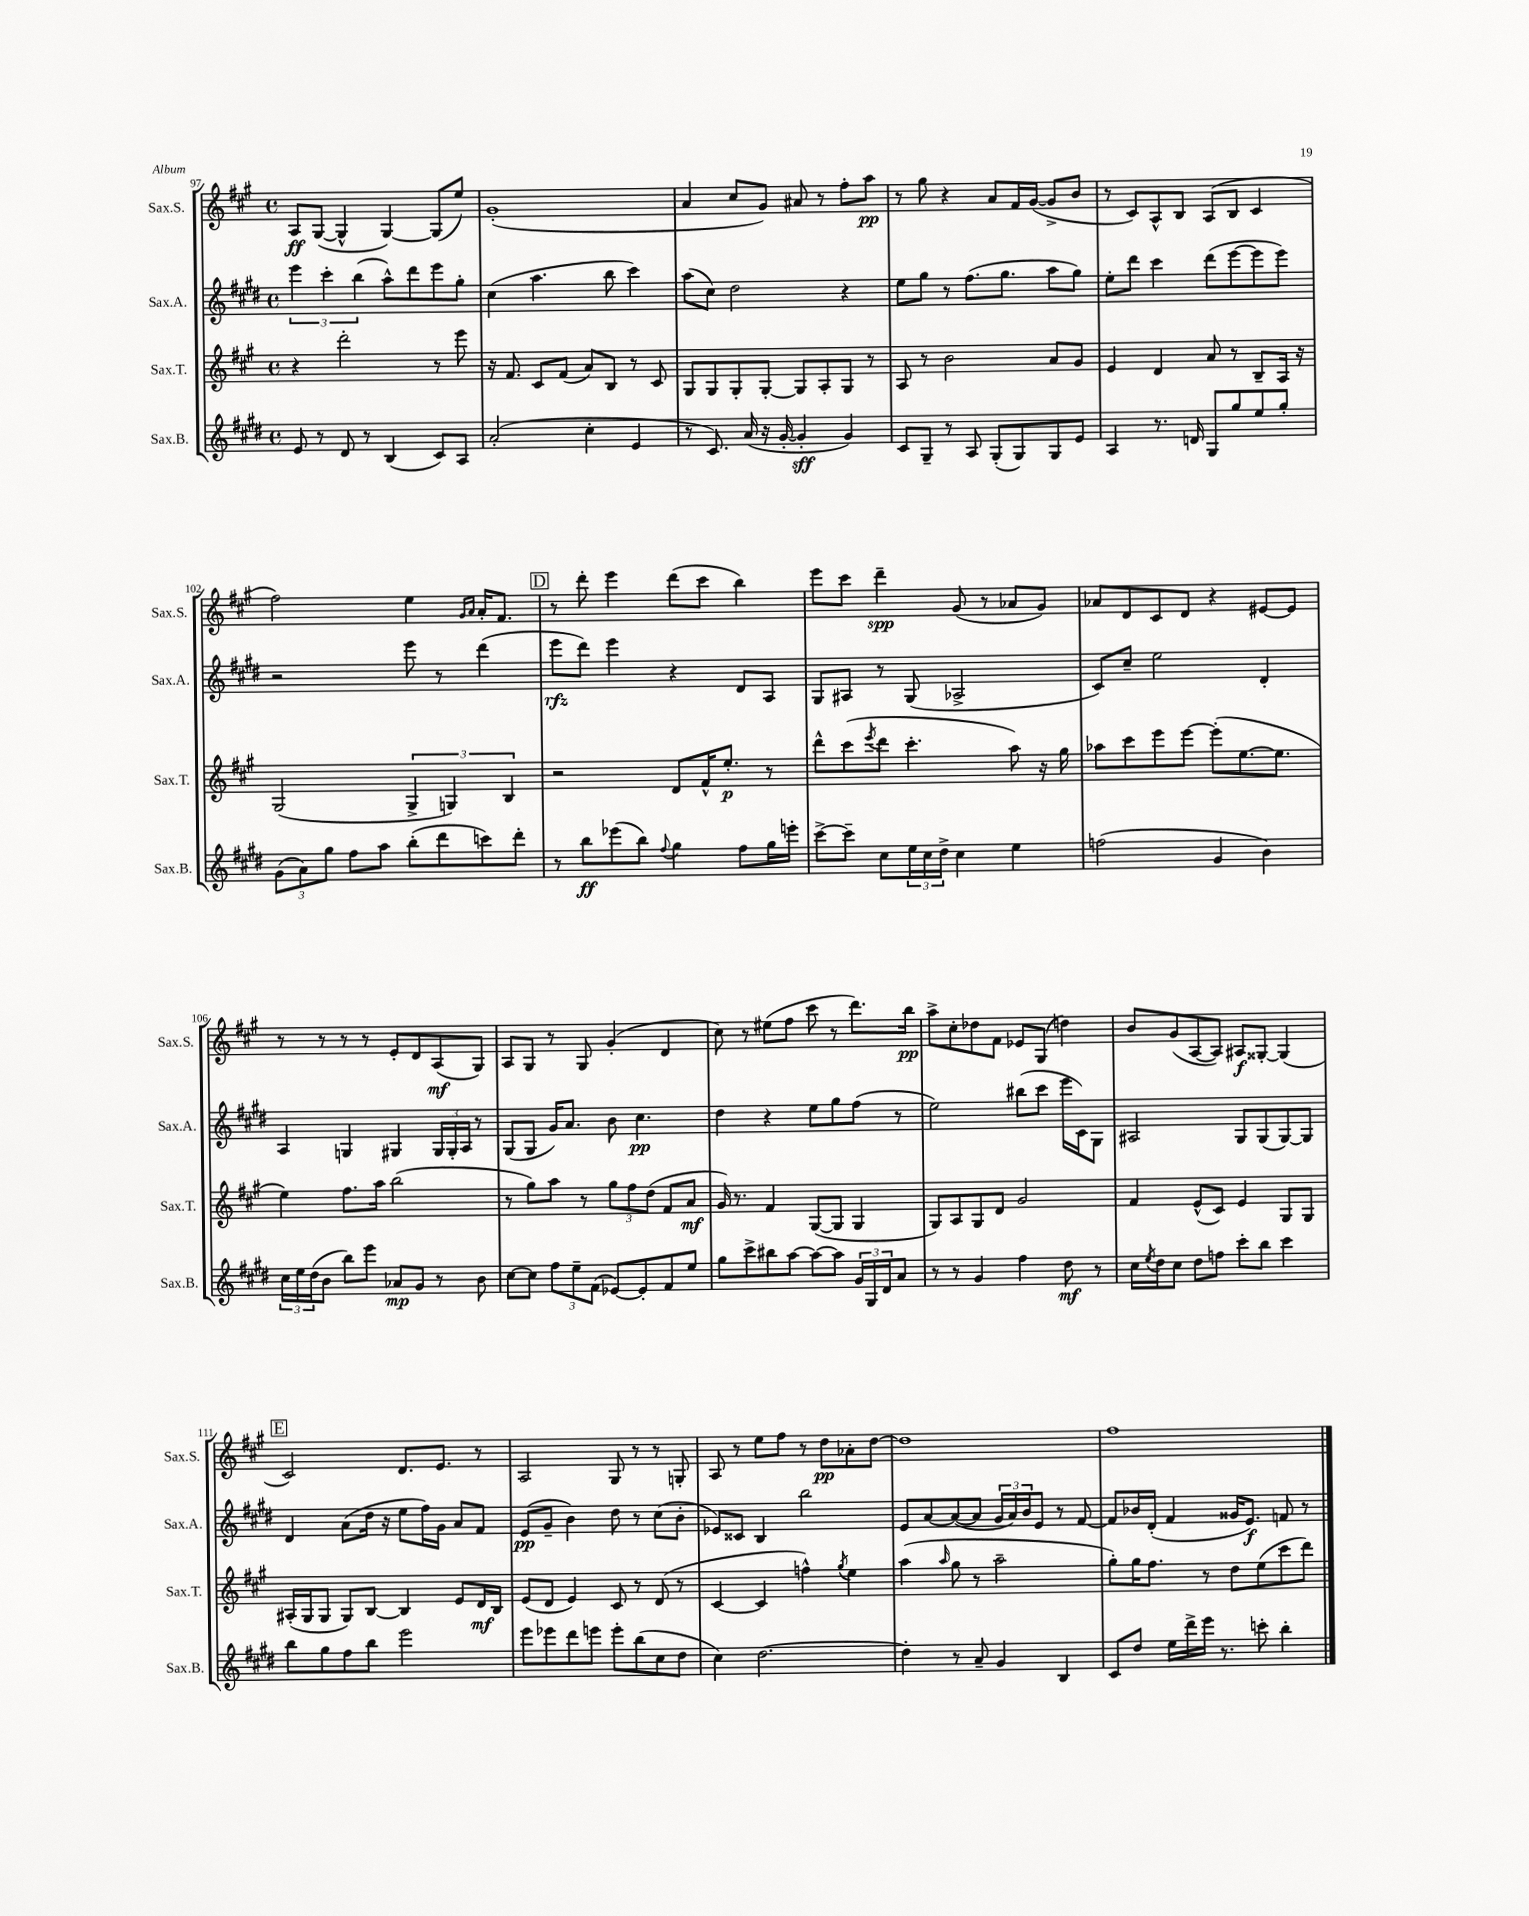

**kern	**kern	**kern	**kern
*staff4	*staff3	*staff2	*staff1
*clefG2	*clefG2	*clefG2	*clefG2
*k[f#c#g#d#]	*k[f#c#g#]	*k[f#c#g#d#]	*k[f#c#g#]
*M4/4	*M4/4	*M4/4	*M4/4
*met(c)	*met(c)	*met(c)	*met(c)
8e	4r	6eee	8A
8r	.	.	([8G#
.	.	6ccc#'	.
8d#	2ddd'	.	4G#^^]
.	.	(6bb	.
8r	.	.	.
(4B	.	8aa^^)	[4G#)
.	.	8ddd#	.
8c#)	8r	8eee	(8G#]
8A	8eee	8gg#'	8ee)
=	=	=	=
(2a'	16r	(4cc#	(1g#'
.	8.f#	.	.
.	8c#	4.aa	.
.	(8f#	.	.
4cc#'	8a)	.	.
.	8B	8bb	.
4e	8r	4ccc#)	.
.	8c#	.	.
=	=	=	=
8r	8G#	(8aa	4a
8.c#)	8G#	8cc#)	.
.	8G#'	2dd#	8cc#
(16a	.	.	.
16r	[8G#'	.	8g#)
[16g#'	.	.	.
4g#']	8G#]	.	8a#
.	8A'	.	8r
4g#)	8G#	4r	8ff#'
.	8r	.	8aa
=	=	=	=
8c#	8A	8ee	8r
8G#~	8r	8gg#	8gg#
8r	2b	8r	4r
8A	.	(8.ff#	.
(8G#'	.	.	8a
.	.	8.gg#	.
8G#)	.	.	16f#
.	.	.	([16g#
8G#	8a	8aa	8g#^]
8e	8g#	8gg#)	8b
=	=	=	=
4A	4e	8ee'	8r
.	.	8ddd#	8c#)
8.r	4d	4ccc#	8A^^
.	.	.	8B
16d	.	.	.
8G#	8a	(8ddd#	(8A
8gg#	8r	[8eee	8B
8ee	8B~	8eee]	4c#
8gg#'	16A	8eee)	.
.	16r	.	.
=	=	=	=
(12g#	(2G#	2r	2ff#)
12a)	.	.	.
12gg#	.	.	.
8ff#	.	.	.
8aa	.	.	.
(8bb'	6G#^	8eee	4ee
8ddd#	.	8r	.
.	6G)	.	.
.	.	.	16qqg#
.	.	.	16qqa
8ccc)	.	(4ddd#	16a'
.	.	.	8.f#
.	6B	.	.
8ddd#'	.	.	.
=	=	=	=
8r	2r	8eee	8r
8bb	.	8ddd#)	8ddd'
(8eee-	.	4eee	4eee
8bb)	.	.	.
8qqff#	.	.	.
4gg#	8d	4r	(8ddd
.	16f#^^	.	8ccc#
.	8.ee'	.	.
8ff#	.	8d#	4bb)
16gg#	8r	8A	.
16eee'	.	.	.
=	=	=	=
[8ccc#^	8ddd^^	8G#	8eee
8ccc#~]	(8ccc#	8A#	8ccc#
.	8qeee	.	.
8cc#	8ddd	8r	4ddd~
24ee	4.ccc#'	(8G#	.
24cc#	.	.	.
24dd#^	.	.	.
4cc#	.	2A-^	(8g#
.	.	.	8r
4ee	8aa)	.	8a-
.	16r	.	8g#)
.	16gg#	.	.
=	=	=	=
(2ff	8aa-	8c#)	8a-
.	8ccc#	8cc#~	8d
.	8eee	2ee	8c#
.	[8eee	.	8d
4g#	(8eee']	.	4r
.	[8.ee	.	.
4b)	.	4d#'	[8e#
.	8.ee]	.	.
.	.	.	8e#]
=	=	=	=
24cc#	4ee)	4A	8r
24ee	.	.	.
(24dd#	.	.	.
8b	.	.	8r
8bb)	8.ff#	4G	8r
8eee	.	.	8r
.	16aa	.	.
8a-	(2bb	4G#	8e'
8g#	.	.	8d
8r	.	24G#	(8A
.	.	24G#'	.
.	.	24A	.
8b	.	8r	8G#)
=	=	=	=
[8cc#	8r	(8G#	8A
8cc#]	8gg#)	8G#	8G#
12ff#	8aa	16g#)	8r
.	.	8.a	.
12ee~	.	.	.
.	8r	.	8G#
(12f#	.	.	.
[8e-)	12gg#	8b	(4g#'
.	12ff#	.	.
8e-']	.	4.cc#	.
.	(12dd	.	.
8f#	8f#	.	4d
8ee	8a	.	.
=	=	=	=
8gg#	16g#)	4dd#	8cc#)
.	8.r	.	.
8ccc#^	.	.	8r
8bb#	4f#	4r	(8ee#
[8aa	.	.	8ff#
8aa_	([8G#	8ee	8ccc#
8aa]	8G#]	8gg#	8r
24g#	4G#	(8ff#	8.ddd)
24G#	.	.	.
24d#	.	.	.
8a	.	8r	.
.	.	.	16bb
=	=	=	=
8r	8G#)	2ee)	8aa^
8r	8A	.	8cc#'
4g#	8G#	.	8dd-
.	8d	.	8f#
4ff#	2g#	(8bb#	8e-
.	.	8ccc#	(8G#
8dd#	.	16eee	4dd)
.	.	16c#)	.
8r	.	8G#	.
=	=	=	=
16cc#	4f#	2A#	8b
8qee	.	.	.
16dd#	.	.	.
8cc#	.	.	(8g#
8dd#	(8e^^	.	[8A
8ff	8c#)	.	8A])
8ccc#'	4e	8G#	8A#
8bb	.	(8G#	[8G##'
4ccc#	8G#	[8G#)	(4G##]
.	8G#	8G#]	.
=	=	=	=
8bb	(16A#'	4d#	2c#)
.	16G#	.	.
8gg#	8G#	.	.
8ff#	8G#)	(8a	.
8bb	[8B	16dd#	.
.	.	16r	.
2eee	4B]	8ee	8.d
.	.	16ff#)	.
.	.	16g#	8.e
.	8e	8a	.
.	16d	8f#	8r
.	16B	.	.
=	=	=	=
8eee	(8e	(8e	2A
8eee-	8d	8g#~	.
8ddd#	4e)	4b)	.
8eee	.	.	.
8eee'	8c#	8dd#	8G#
(8bb	8r	8r	8r
8cc#	(8d	(8cc#	8r
8dd#	8r	8b'	8G'
=	=	=	=
4cc#)	[4c#	8e-)	8A
.	.	8c##	8r
[2.dd#	4c#]	4B	8ee
.	.	.	8ff#
.	4ff^^)	2bb	8r
.	.	.	8dd
.	8qgg#	.	.
.	4ee	.	8a-'
.	.	.	[8dd
=	=	=	=
4dd#']	(4aa	8e	1dd]
.	.	[8a	.
.	16qqaa	.	.
8r	8gg#	(8a_	.
8a~	8r	8a]	.
4g#	2aa~	24g#	.
.	.	24a)	.
.	.	24b	.
.	.	8e	.
4B	.	8r	.
.	.	[8f#	.
=	=	=	=
8c#	8gg#')	8f#]	1ff#
8dd#	16gg#	16b-	.
.	8.ff#	(16d#'	.
16ee	.	4f#	.
16ddd#^	.	.	.
16eee	8r	.	.
8.r	.	.	.
.	8dd	16g##	.
.	.	8.e)	.
8ccc'	(8ee	.	.
4bb'	8ccc#	8f	.
.	8ddd)	8r	.
==	==	==	==
*-	*-	*-	*-
